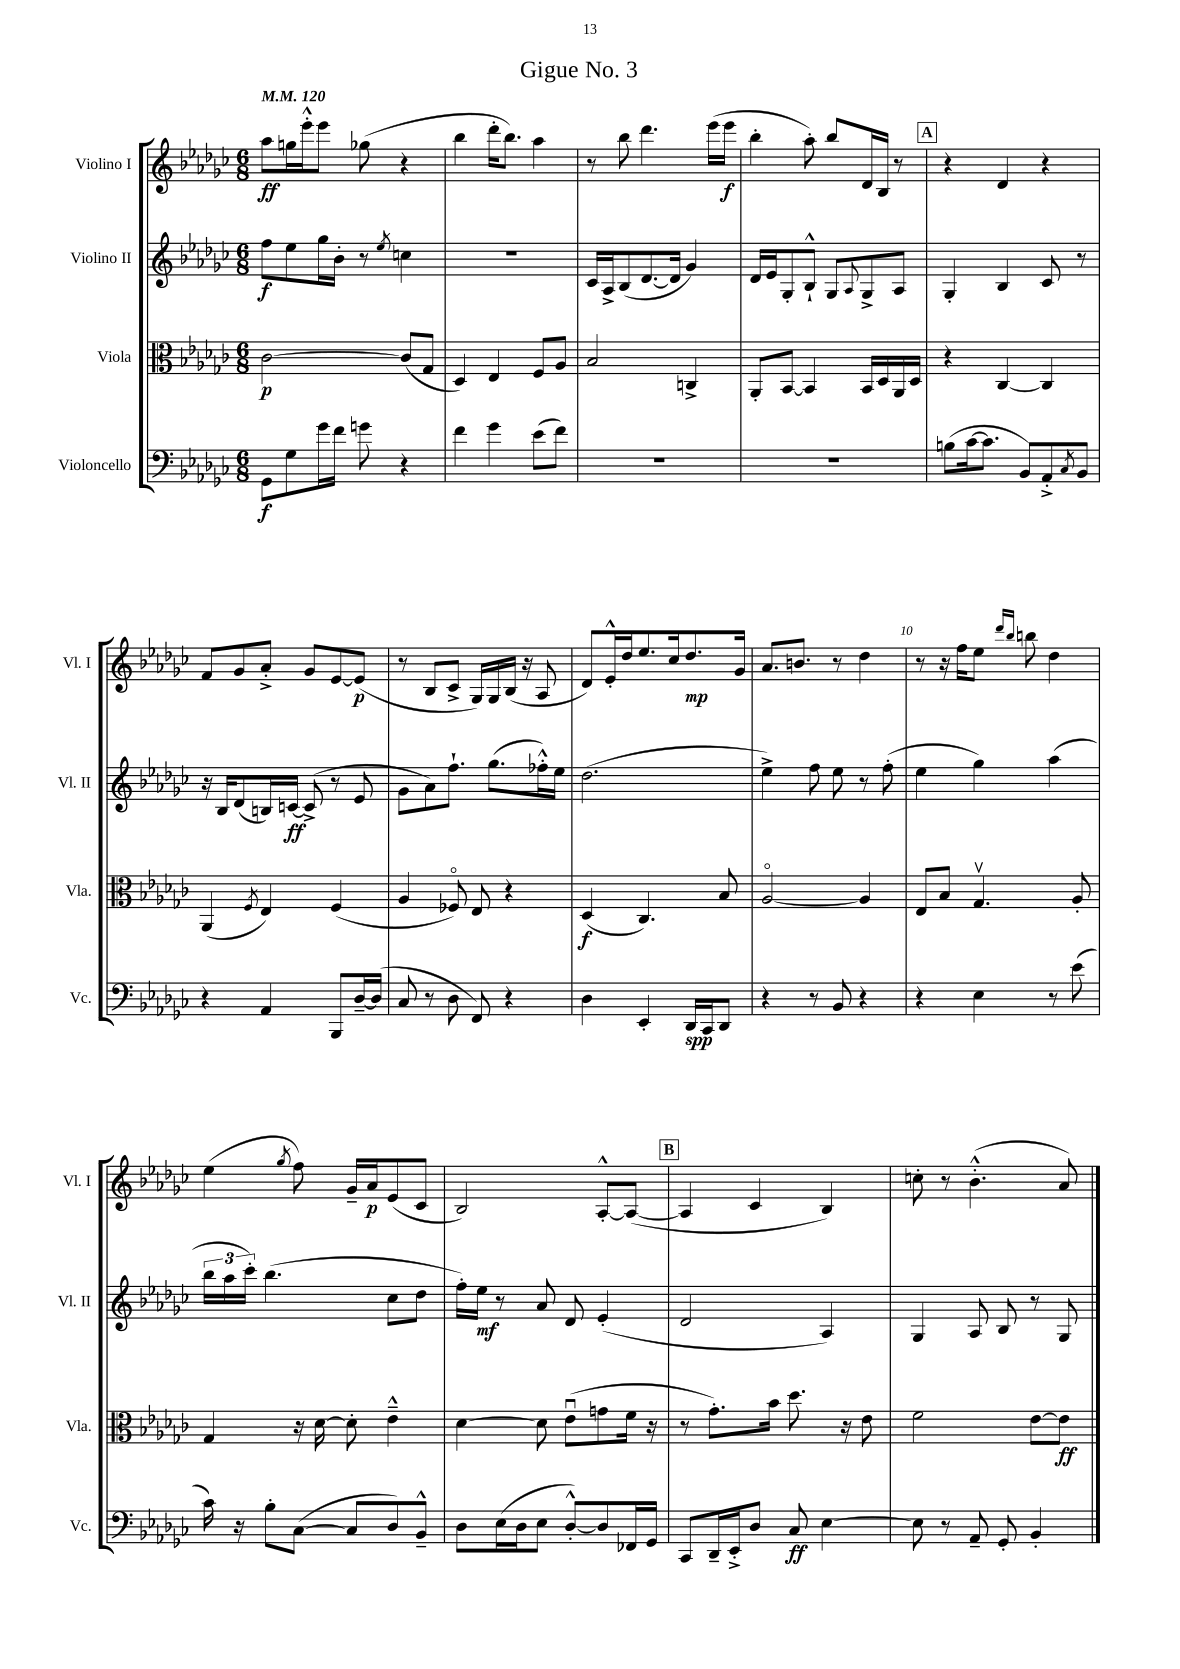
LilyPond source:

\header { title = "Gigue No. 3" }
<<
\new StaffGroup <<
\new Staff = "s0" \with { instrumentName = "Violino I" shortInstrumentName = "Vl. I" } {
    \clef treble \key ges \major \numericTimeSignature \time 6/8 \tempo 4 = 120
    aes''8\ff g''16 ees'''16-.-^ ees'''8 ges''8( r4 |
    bes''4 des'''16-. bes''8.) aes''4 |
    r8 bes''8 des'''4. ees'''16( ees'''16\f |
    bes''4-. aes''8-.) bes''8 des'16 bes16 r8 |
    \mark \markup { \box "A" } r4 des'4 r4 |
    f'8 ges'8 aes'8-.-> ges'8 ees'8~ ees'8\p( |
    r8 bes8 ces'8-> ges16) ges16 bes16( r16 aes8 |
    des'8) ees'16-.-^ des''16 ees''8. ces''16 des''8.\mp ges'16 |
    aes'8. b'8. r8 des''4 |
    r8 r16 f''16 ees''8 \grace { des'''16 bes''16 } b''8 des''4 |
    ees''4( \acciaccatura { ges''8 } f''8) ges'16-- aes'16\p ees'8( ces'8 |
    bes2) aes8~-.-^ aes8~( |
    \mark \markup { \box "B" } aes4 ces'4 bes4) |
    c''8-. r8 bes'4.-.-^( aes'8) \bar "|." |
}
\new Staff = "s1" \with { instrumentName = "Violino II" shortInstrumentName = "Vl. II" } {
    \clef treble \key ges \major \numericTimeSignature \time 6/8
    f''8\f ees''8 ges''16 bes'16-. r8 \acciaccatura { ees''8 } c''4 |
    R2. |
    ces'16 aes16-> bes8( des'8.~ des'16 ges'4) |
    des'16 ees'16 ges8-. bes8-!-^ ges8 \appoggiatura { aes8 } ges8-> aes8 |
    \mark \markup { \box "A" } ges4-. bes4 ces'8 r8 |
    r16 bes16 des'8( b16) c'16~\ff c'8->( r8 ees'8 |
    ges'8 aes'8) f''8.-! ges''8.( fes''16-.-^) ees''16 |
    des''2.( |
    ees''4->) f''8 ees''8 r8 f''8-.( |
    ees''4 ges''4) aes''4( |
    \tuplet 3/2 { bes''16 aes''16 ces'''16-.) } bes''4.( ces''8 des''8 |
    f''16-.) ees''16\mf r8 aes'8 des'8 ees'4-.( |
    \mark \markup { \box "B" } des'2 aes4) |
    ges4 aes8 bes8 r8 ges8 \bar "|." |
}
\new Staff = "s2" \with { instrumentName = "Viola" shortInstrumentName = "Vla." } {
    \clef alto \key ges \major \numericTimeSignature \time 6/8
    ces'2~\p ces'8( ges8 |
    des4) ees4 f8 aes8 |
    bes2 c4-> |
    aes,8-. bes,8~ bes,4 bes,16 des16 aes,16 des16 |
    \mark \markup { \box "A" } r4 ces4~ ces4 |
    aes,4( \acciaccatura { f8 } ees4) f4( |
    aes4 fes8\flageolet) ees8 r4 |
    des4\f( ces4.) bes8 |
    aes2~\flageolet aes4 |
    ees8 bes8 ges4.\upbow aes8-. |
    ges4 r16 des'16~ des'8-. ees'4---^ |
    des'4~ des'8 ees'8\downbow( g'8 f'16 r16 |
    \mark \markup { \box "B" } r8 ges'8.-.) bes'16 des''8. r16 ees'8 |
    f'2 ees'8~ ees'8\ff \bar "|." |
}
\new Staff = "s3" \with { instrumentName = "Violoncello" shortInstrumentName = "Vc." } {
    \clef bass \key ges \major \numericTimeSignature \time 6/8
    ges,8\f ges8 ges'16 f'16 g'8 r4 |
    f'4 ges'4 ees'8( f'8) |
    R2. |
    R2. |
    \mark \markup { \box "A" } b8( ces'16~ ces'8. bes,8) aes,8-.-> \acciaccatura { ces8 } bes,8 |
    r4 aes,4 bes,,8 des16~-- des16( |
    ces8 r8 des8 f,8) r4 |
    des4 ees,4-. des,16\spp ces,16 des,8 |
    r4 r8 bes,8 r4 |
    r4 ees4 r8 ees'8( |
    ces'16) r16 bes8-. ces8~( ces8 des8) bes,8---^ |
    des8 ees16( des16 ees8 des8~-.-^) des8 fes,16 ges,16 |
    \mark \markup { \box "B" } ces,8 des,16-- ees,16-.-> des8 ces8\ff ees4~ |
    ees8 r8 aes,8-- ges,8-. bes,4-. \bar "|." |
}
>>
>>
\layout { \context { \Score \override BarNumber.break-visibility = ##(#f #t #t) barNumberVisibility = #(every-nth-bar-number-visible 5) } }
